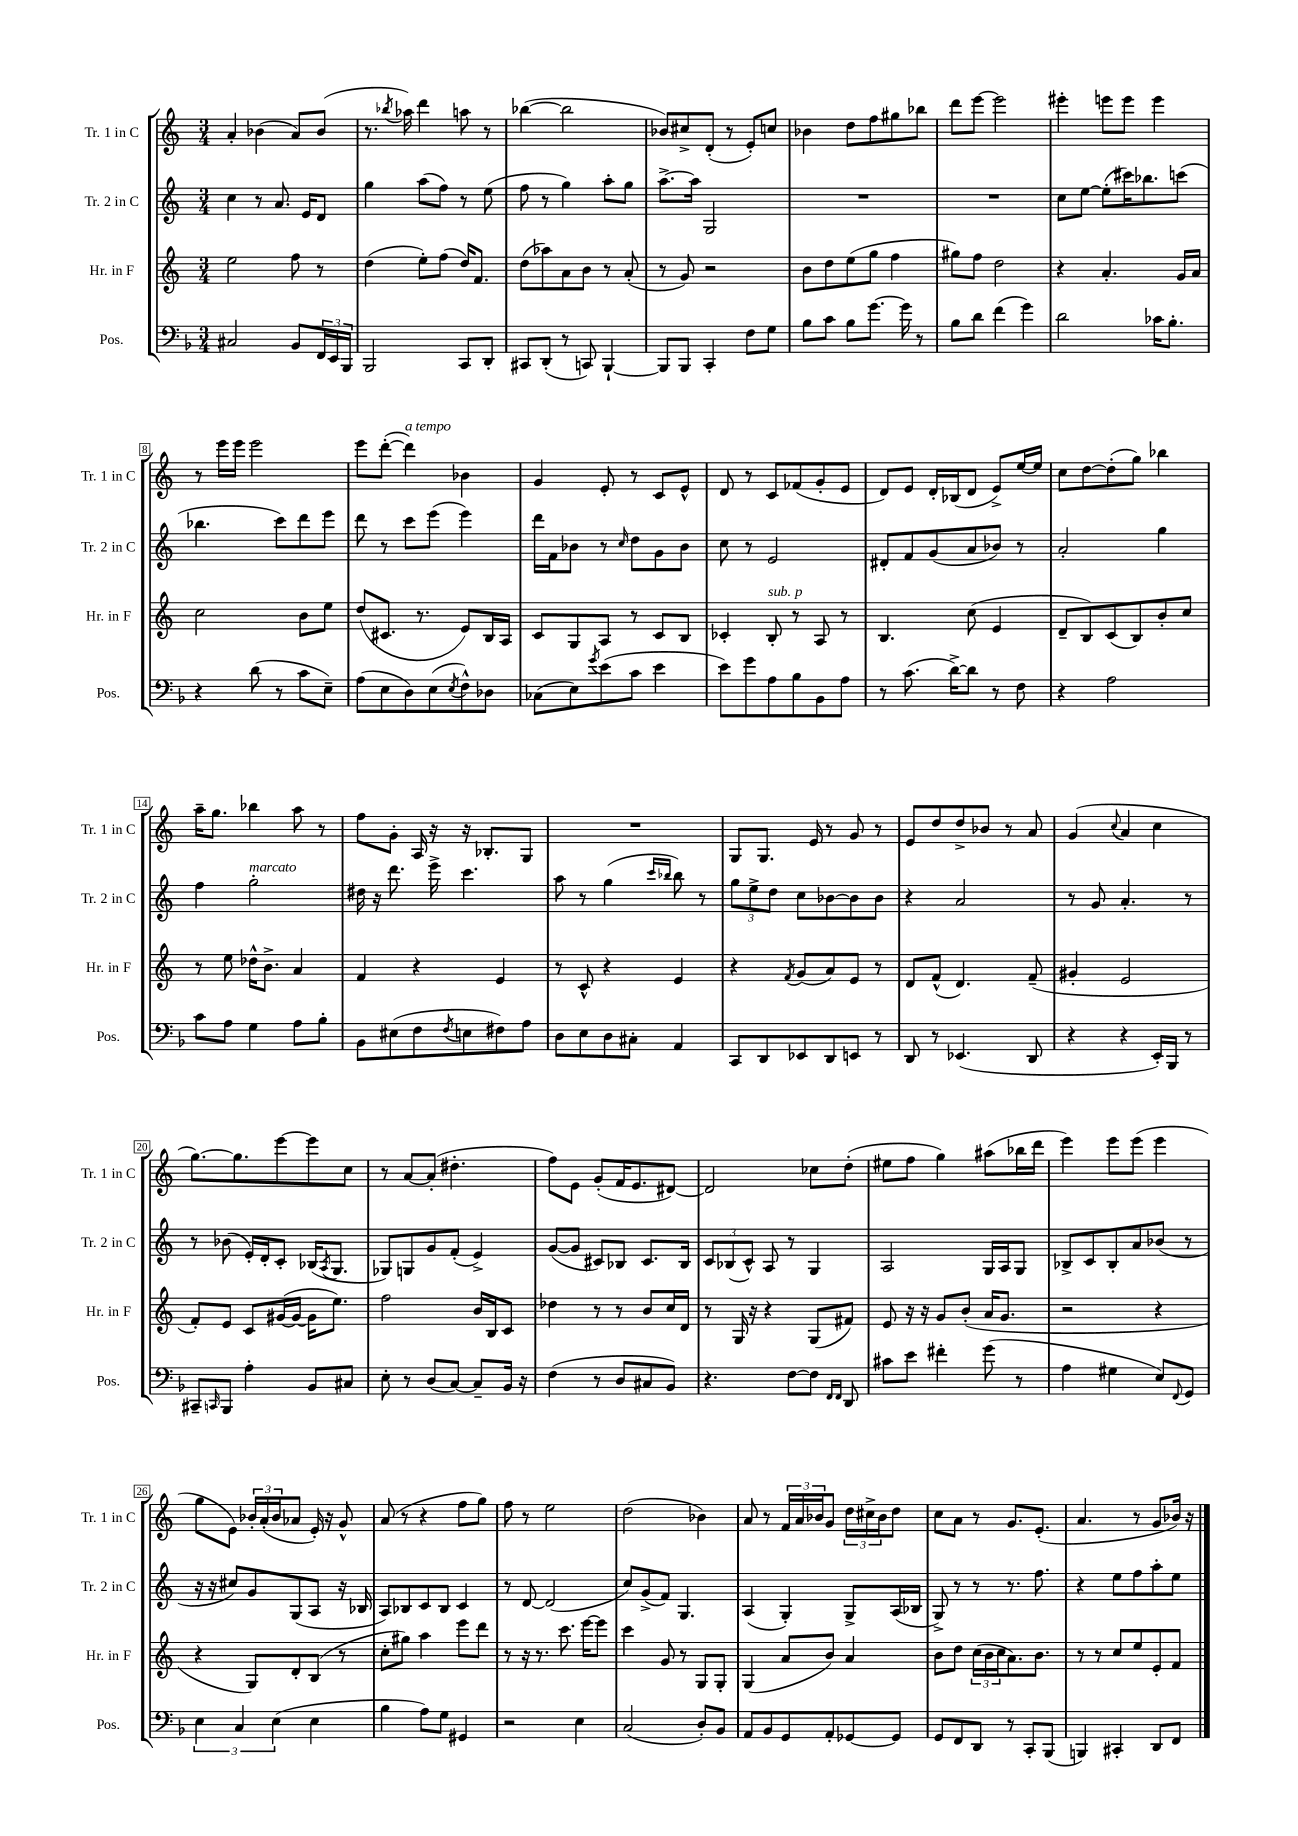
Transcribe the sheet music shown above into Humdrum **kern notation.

**kern	**kern	**kern	**kern
*part4	*part3	*part2	*part1
*staff4	*staff3	*staff2	*staff1
*I"Pos.	*I"Hr. in F	*I"Tr. 2 in C	*I"Tr. 1 in C
*I'Pos.	*I'Hr. in F	*I'Tr. 2 in C	*I'Tr. 1 in C
*clefF4	*clefG2	*clefG2	*clefG2
*k[b-]	*k[]	*k[]	*k[]
*M3/4	*M3/4	*M3/4	*M3/4
=1	=1	=1	=1
2C#X/	2ee\	4cc\	4a'/
.	.	8r	(4b-X\
.	.	8.a/	.
8BB-/L	8ff\	.	8a/L)
.	.	16e/KL	.
24FF/L	8r	8d/J	(8b-/J
24EE/	.	.	.
24BBB-/JJ	.	.	.
=2	=2	=2	=2
2BBB-/	(4dd\	4gg\	8.r
.	.	.	8qbb-X/
.	.	.	16aa-X\)
.	8ee'\L)	(8aa\L	4ddd\
.	(8ff\J	8ff\J)	.
8CC/L	16dd/KL)	8r	8aan\
.	8.f/J	.	.
8DD'/J	.	(8ee\	8r
=3	=3	=3	=3
8CC#X/L	(8dd\L	8ff\	([4bb-X\
(8DD'/J	8aa-X\)	8r	.
8r	8a\	4gg\)	2bb-\]
8CCn/)	8b\J	.	.
[4BBB-`/	8r	8aa'\L	.
.	(8a'/	8gg\J	.
=4	=4	=4	=4
8BBB-/L]	8r	[8.aa^\L	8b-X/L)
8BBB-/J	8g/)	.	8cc#X^/
.	.	16aa\Jk]	.
4CC'/	2r	2G/	(8d'/J
.	.	.	8r
8F\L	.	.	8e'/L)
8G\J	.	.	8ccn/J
=5	=5	=5	=5
8B-\L	8b\L	2.r	4b-X\
8c\J	8dd\	.	.
8B-\L	(8ee\	.	8dd\L
[8.g\J	8gg\J	.	8ff\
.	4ff\	.	8gg#X\
16g\]	.	.	.
8r	.	.	8bb-X\J
=6	=6	=6	=6
8B-\L	8gg#X\L)	2.r	8ddd\L
8d\J	8ff\J	.	[8eee\J
(4f\	2dd\	.	2eee\]
4g\)	.	.	.
=7	=7	=7	=7
2d\	4r	8cc\L	4eee#X'\
.	.	[8ee\J	.
.	4.a'/	(8ee'\L]	8eeen\L
.	.	16ccc#X\K)	8eee\J
.	.	8.bb-X\	.
16c-X\KL	.	.	4eee\
8.B-'\J	.	.	.
.	16g/LL	(8cccn\J	.
.	16a/JJ	.	.
!!LO:LB:g=z
=8	=8	=8	=8
4r	2cc\	4.bb-X\	8r
.	.	.	16eee\LL
.	.	.	16eee\JJ
(8d\	.	.	2eee\
8r	.	8ccc\L)	.
8c\L	8b\L	8ddd\	.
8E~\J)	8ee\J	8eee\J	.
=9	=9	=9	=9
(8A\L	(8dd/L	8ddd\	8eee\L
8E\	8.c#X/J	8r	([8ddd'\J
!	!	!	!LO:TX:a:i:t=a tempo
8D\)	.	8ccc\L	4ddd\])
.	8.r	.	.
(8E\	.	(8eee\J	.
8qE/	.	.	.
8F^^\)	8e/L)	4eee\)	4b-X\
8D-X\J	16B/L	.	.
.	16A/JJ	.	.
=10	=10	=10	=10
(8C-X\L	8c/L	16ddd\LL	4g/
.	.	16f\J	.
8E\)	8G/	8b-X\J	.
8qg/	.	.	.
(8e\	8A/J	8r	8e'/
.	.	16qqcc/	.
8c\J	8r	8dd\L	8r
4e\	8c/L	8g\	8c/L
.	8B/J	8b-\J	8e^^/J
=11	=11	=11	=11
8e\L)	4c-X'/	8cc\	8d/
8g\	.	8r	8r
!	!LO:TX:a:i:t=sub. p	!	!
8A\	8B'/	2e/	8c/L
8B-\	8r	.	(8f-X/
8BB-\	8A/	.	8g'/
8A\J	8r	.	8e/J
=12	=12	=12	=12
8r	4.B/	8d#X'/L	8d/L)
(8.c\	.	8f/	8e/J
.	.	(8g/	16d'/LL
[16d^\KL)	.	.	(16B-X/J
8d\J]	(8cc\	8a/	8d/J
8r	4e/	8b-X/J)	8e^/L)
8F\	.	8r	[16ee/L
.	.	.	16ee/JJ]
=13	=13	=13	=13
4r	8d~/L	2a'/	8cc\L
.	8B/)	.	[8dd\
2A\	(8c/	.	(8dd'\]
.	8B/)	.	8gg\J)
.	8b'/	4gg\	4bb-X\
.	8cc/J	.	.
!!LO:LB:g=z
=14	=14	=14	=14
8c\L	8r	4ff\	16aa~\KL
.	.	.	8.gg\J
8A\J	8ee\	.	.
!	!	!LO:TX:a:i:t=marcato	!
4G\	16dd-X^^\KL	2gg'\	4bb-X\
.	8.b^\J	.	.
8A\L	4a/	.	8aa\
8B-'\J	.	.	8r
=15	=15	=15	=15
8BB-\L	4f/	16dd#X\	8ff\L
.	.	16r	.
(8E#X\	.	8.ddd\	8g'\J
8F\	4r	.	16A/
.	.	16eee^\	16r
8qF/	.	.	.
8En\	.	4.ccc\	16r
.	.	.	8.B-X'/L
8F#X\)	4e/	.	.
8A\J	.	.	8G/J
=16	=16	=16	=16
8D\L	8r	8aa\	2.r
8E\	8c^^/	8r	.
8D\	4r	(4gg\	.
8C#X'\J	.	.	.
.	.	16qqccc/LL	.
.	.	16qqbb-X/JJ	.
4AA/	4e/	8bb-\)	.
.	.	8r	.
=17	=17	=17	=17
8CC/L	4r	12gg\L	8G/L
.	.	12ee^\	.
8DD/	.	.	8.G/J
.	.	12dd\J	.
.	8qf/	.	.
8EE-X/	(8g/L	8cc\L	.
.	.	.	16e/
8DD/	8a/)	[8b-X\	8r
8EEn/J	8e/J	8b-\]	8g/
8r	8r	8b-\J	8r
=18	=18	=18	=18
8DD/	8d/L	4r	8e/L
8r	(8f^^/J	.	8dd/
(4.EE-X/	4.d/)	2a/	8dd^/
.	.	.	8b-X/J
.	.	.	8r
8DD/	(8f~/	.	8a/
=19	=19	=19	=19
4r	4g#X'/	8r	(4g/
.	.	8g/	.
.	.	.	8qqcc/
4r	2e/	4.a'/	4a/
16EE'/LL)	.	.	4cc\
16BBB-/JJ	.	.	.
8r	.	8r	.
!!LO:LB:g=z
=20	=20	=20	=20
8CC#X~/L	8f'/L)	8r	[8.gg\L)
16qqCCn/	.	.	.
8BBB-/J	8e/J	(8b-X\	.
.	.	.	8.gg\]
4A'\	8c/L	16e'/LL)	.
.	.	16d'/J	.
.	([16g#X/L	8c'/J	[8eee\
.	16g#/JJ_	.	.
8BB-/L	16g#\KL]	(16B-X/KL	8eee\]
.	.	8qA/	.
.	8.ee\J)	8.G/J	.
8C#X/J	.	.	8cc\J
=21	=21	=21	=21
8E'\	2ff\	8G-X/L)	8r
8r	.	8Gn/	[8a/L
(8D/L	.	8g/	(8a'/J]
[8C/J)	.	(8f'/J	4.dd#X'\
8C~/L]	16b/LL	4e^/)	.
.	16B/J	.	.
16BB-/Jk	8c/J	.	.
16r	.	.	.
=22	=22	=22	=22
(4F\	4dd-X\	([8g/L	8ff\L)
.	.	8g/J]	8e\J
8r	8r	8c#X/L)	(8g'/L
8D/L	8r	8B-X/J	16f/K
.	.	.	8.e/
8C#X/	8b/L	8.c#/L	.
8BB-/J)	16cc/L	.	[8d#X/J)
.	16d/JJ	16B-/Jk	.
=23	=23	=23	=23
4.r	8r	12c/L	2d#/]
.	.	(12B-X/	.
.	16G/	.	.
.	.	12c^^/J)	.
.	16r	.	.
.	4r	8A/	.
[8F\L	.	8r	.
8F\J]	(8G/L	4G/	8cc-X\L
16qqFF/LL	.	.	.
16qqFF/JJ	.	.	.
8DD/	8f#X/J)	.	(8dd'\J
=24	=24	=24	=24
8c#X\L	8e/	2A/	8ee#X\L
8e\J	16r	.	8ff\J
.	16r	.	.
4f#X'\	8g/L	.	4gg\)
.	(8b'/J	.	.
(8g\	16a/KL	16G/LL	(8aa#X\L
.	8.g/J	16A/J	.
8r	.	8G/J	16bb-X\L
.	.	.	16ddd\JJ
=25	=25	=25	=25
4A\	2r	8B-X^/L	4eee\)
.	.	8c/	.
4G#X\	.	8B-'/	8eee\L
.	.	8a/	(8eee\J
8E/L)	4r	(8b-X/J	4eee\
8qqFF/	.	.	.
8GG/J	.	8r	.
!!LO:LB:g=z
=26	=26	=26	=26
6E\	4r	16r	8gg\L
.	.	16r	.
.	.	8cc#X/L)	8e\J)
6C/	.	.	.
.	8G/L)	8g/	24b-X'/LL
.	.	.	(24a'/
(6E\	.	.	24b-/J
.	8d'/	(8G/	8a-X/J
4E\	(8B/J	8A/J	16e'/)
.	.	.	16r
.	8r	16r	8g^^/
.	.	16B-X/	.
=27	=27	=27	=27
4B-\	8cc'\L	8A/L)	(8a/
.	8gg#X\J)	8B-X/	8r
8A\L)	4aa\	8c/	4r
8G\J	.	8B-/J	.
4GG#X/	8eee\L	4c/	8ff\L
.	8ddd\J	.	8gg\J)
=28	=28	=28	=28
2r	8r	8r	8ff\
.	16r	[8d/	8r
.	8.r	.	.
.	.	(2d/]	2ee\
.	8.ccc\	.	.
4E\	.	.	.
.	[16eee\KL	.	.
.	8eee\J]	.	.
=29	=29	=29	=29
(2C/	4ccc\	8cc/L)	(2dd\
.	.	(8g^/	.
.	8g/	8f/J)	.
.	8r	4.G/	.
8D'/L)	8G/L	.	4b-X\)
8BB-/J	8G'/J	.	.
=30	=30	=30	=30
8AA/L	(4G/	(4A/	8a/
8BB-/	.	.	8r
8GG/	8a/L	4G'/)	24f/LL
.	.	.	24a/
.	.	.	24b-X/J
8AA'/	8b/J)	.	8g/J
[8GG-X/	4a/	8G^/L	24dd\LL
.	.	.	24cc#X^\
.	.	.	24b-\J
8GG-/J]	.	(16A/L	8dd\J
.	.	16B-X/JJ	.
=31	=31	=31	=31
8GG/L	8b\L	8G^/)	8cc\L
8FF/	8dd\J	8r	8a\J
8DD/J	(24cc\LL	8r	8r
.	24b\	.	.
.	24cc\J	.	.
8r	8.a\)	8.r	8.g/L
8CC'/L	.	.	.
.	8.b\J	8.ff\	(8.e'/J
(8BBB-/J	.	.	.
=32	=32	=32	=32
4BBBn/)	8r	4r	4.a/
.	8r	.	.
4CC#X'/	8cc/L	8ee\L	.
.	8ee/	8ff\	8r
8DD/L	8e'/	8aa'\	8g/L
8FF/J	8f/J	8ee\J	16b-X/Jk)
.	.	.	16r
==	==	==	==
*-	*-	*-	*-
